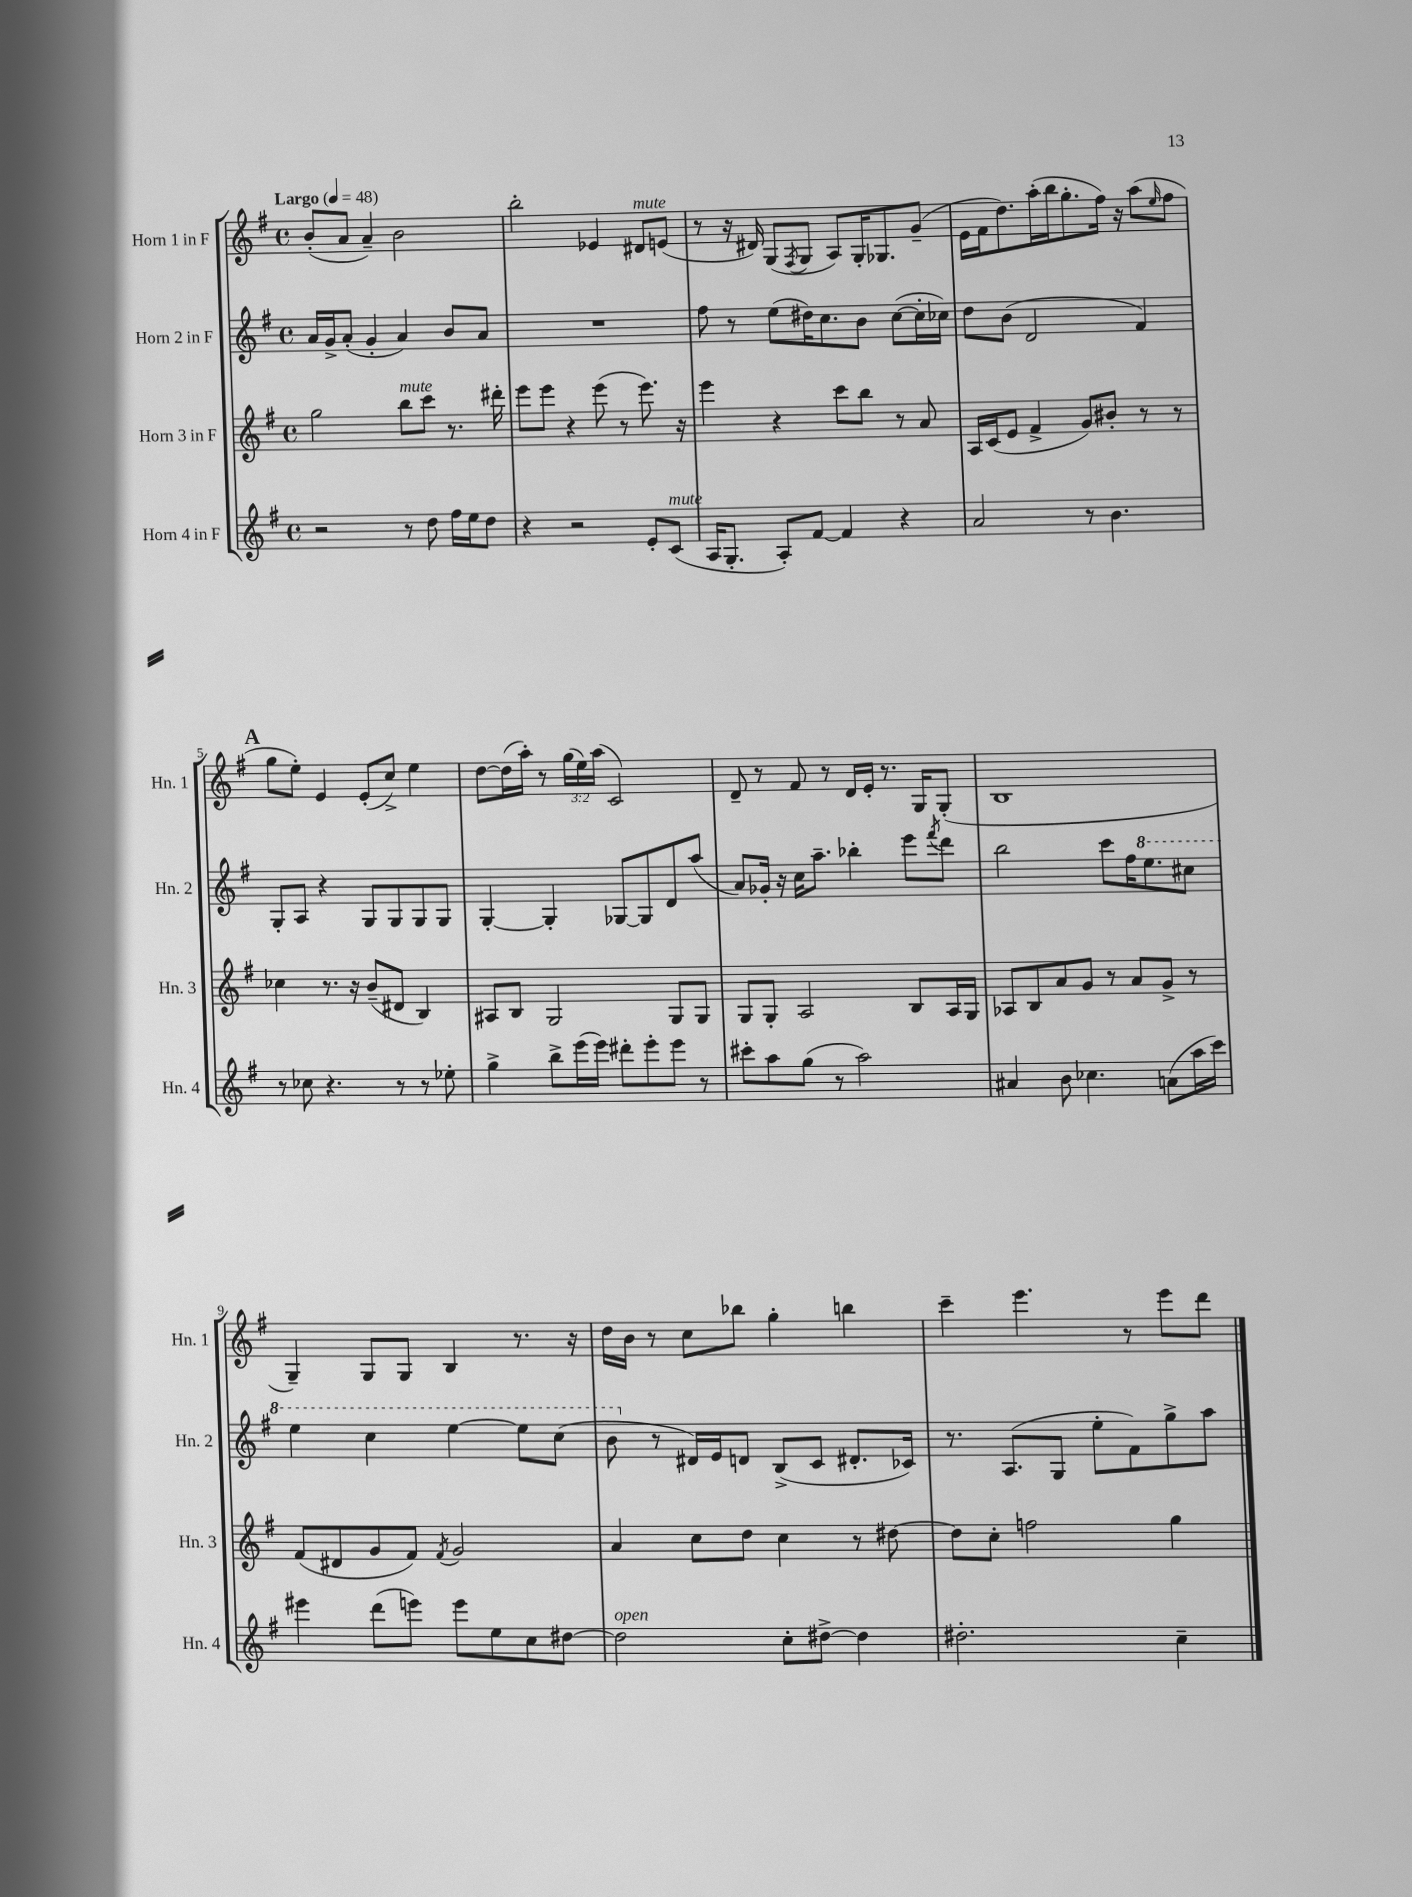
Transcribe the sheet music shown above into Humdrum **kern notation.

**kern	**kern	**kern	**kern
*staff4	*staff3	*staff2	*staff1
*clefG2	*clefG2	*clefG2	*clefG2
*k[f#]	*k[f#]	*k[f#]	*k[f#]
*M4/4	*M4/4	*M4/4	*M4/4
*met(c)	*met(c)	*met(c)	*met(c)
*MM48	*MM48	*MM48	*MM48
2r	2gg\	16a/LL	(8b'/L
.	.	16g^/J	.
.	.	(8a'/J	8a/J
.	.	4g'/	4a~/)
8r	8bb\L	4a/)	2b\
8dd\	8ccc\J	.	.
16ff#\LL	8.r	8b/L	.
16ee\J	.	.	.
8dd\J	.	8a/J	.
.	16ddd#'\	.	.
=	=	=	=
4r	8eee\L	1r	2bb'\
.	8eee\J	.	.
2r	4r	.	.
.	(8eee\	.	4e-/
.	8r	.	.
8e'/L	8.eee\)	.	8d#/L
(8c/J	.	.	(8e/J
.	16r	.	.
=	=	=	=
16A/LK	4eee\	8ff#\	8r
8.G'/J	.	.	.
.	.	8r	16r
.	.	.	16d#/)
8A'/L)	4r	(8ee\L	(8G/L
.	.	.	8qF#/
[8f#/J	.	16dd#\K)	8G/J
.	.	8.cc\	.
4f#/]	8ccc\L	.	8A/L)
.	8bb\J	8b\J	16G'/K
.	.	.	8.G-/
4r	8r	([8cc\L	.
.	8a/	16cc'\]L	(8g~/J
.	.	16cc-\JJ)	.
=	=	=	=
2a/	16A/LL	8dd\L	16e\LL
.	(16c/J	.	16f#\J
.	8e/J	(8b\J	8.dd\)
.	4f#^/	2d/	.
.	.	.	(16aa'\L
.	.	.	16bb\J
.	.	.	8.gg'\
8r	8g/L)	.	.
4.b\	8b#'/J	.	16ff#\Jk)
.	.	.	16r
.	8r	4f#/)	(8aa\L
.	.	.	16qqee/
.	8r	.	8ff#\J
=	=	=	=
8r	4cc-\	8G'/L	8gg\L
8cc-\	.	8A/J	8ee'\J)
4.r	8.r	4r	4e/
.	16r	.	.
.	(8b~/L	8G/L	(8e'/L
8r	8d#/J	8G/	8cc^/J)
8r	4B/)	8G/	4ee\
8ee-'\	.	8G/J	.
=	=	=	=
4gg^\	8A#/L	[4G'/	[8dd\L
.	8B/J	.	(16dd\]L
.	.	.	16aa'\JJ)
8bb^\L	2G/	4G'/]	8r
(16eee\L	.	.	(24gg\LL
.	.	.	24ee\)
16eee\JJ)	.	.	.
.	.	.	(24aa\JJ
8ddd#'\L	.	[8G-/L	2c/)
8eee'\	.	8G-/]	.
8eee\J	8G/L	8d/	.
8r	8G/J	(8aa/J	.
=	=	=	=
8ccc#'\L	8G/L	8a/L)	8d~/
8aa\	8G'/J	16g-'/Jk	8r
.	.	16r	.
(8gg\J	2A/	16cc\LK	8f#/
.	.	8.aa~\J	.
8r	.	.	8r
2aa\)	.	4bb-'\	16d/LL
.	.	.	16e'/JJ
.	.	.	8.r
.	8B/L	8eee\L	.
.	.	.	16G/LK
.	.	8qfff#/	.
.	16A/L	8ddd\J	(8G'/J
.	16G/JJ	.	.
=	=	=	=
4a#/	8A-/L	2bb\	1B
.	8B/	.	.
8b\	8a/	.	.
4.cc-\	8g/J	.	.
.	8r	8ccc\L	.
.	8a/L	16ff#\K	.
.	.	8.eee\	.
(8a\L	8g^/J	.	.
16aa\L	8r	8ccc#\J	.
16ccc\JJ)	.	.	.
=	=	=	=
4eee#\	(8f#/L	4eee\	4G~/)
.	8d#/	.	.
(8ddd\L	8g/	4ccc\	8G/L
8eee\J)	8f#/J)	.	8G/J
.	8qf#/	.	.
8eee\L	2g/	[4eee\	4B/
8ee\	.	.	.
8cc\	.	8eee\]L	8.r
[8dd#\J	.	(8ccc\J	.
.	.	.	16r
=	=	=	=
2dd#\]	4a/	8bb\	16dd\LL
.	.	.	16b\JJ
.	.	8r	8r
.	8cc\L	16d#/LL)	8cc\L
.	.	16e/J	.
.	8dd\J	8d/J	8bb-\J
8cc'\L	4cc\	(8B^/L	4gg'\
[8dd#^\J	.	8c/J	.
4dd#\]	8r	8.d#'/L	4bb\
.	[8dd#\	.	.
.	.	16c-/Jk)	.
=	=	=	=
2.dd#'\	8dd#\]L	8.r	4ccc~\
.	8cc'\J	.	.
.	.	(8.A/L	.
.	2ff\	.	4.eee\
.	.	8G/J	.
.	.	8ee'\L	.
.	.	8f#\)	8r
4cc~\	4gg\	8gg^\	8eee\L
.	.	8aa\J	8ddd\J
==	==	==	==
*-	*-	*-	*-
